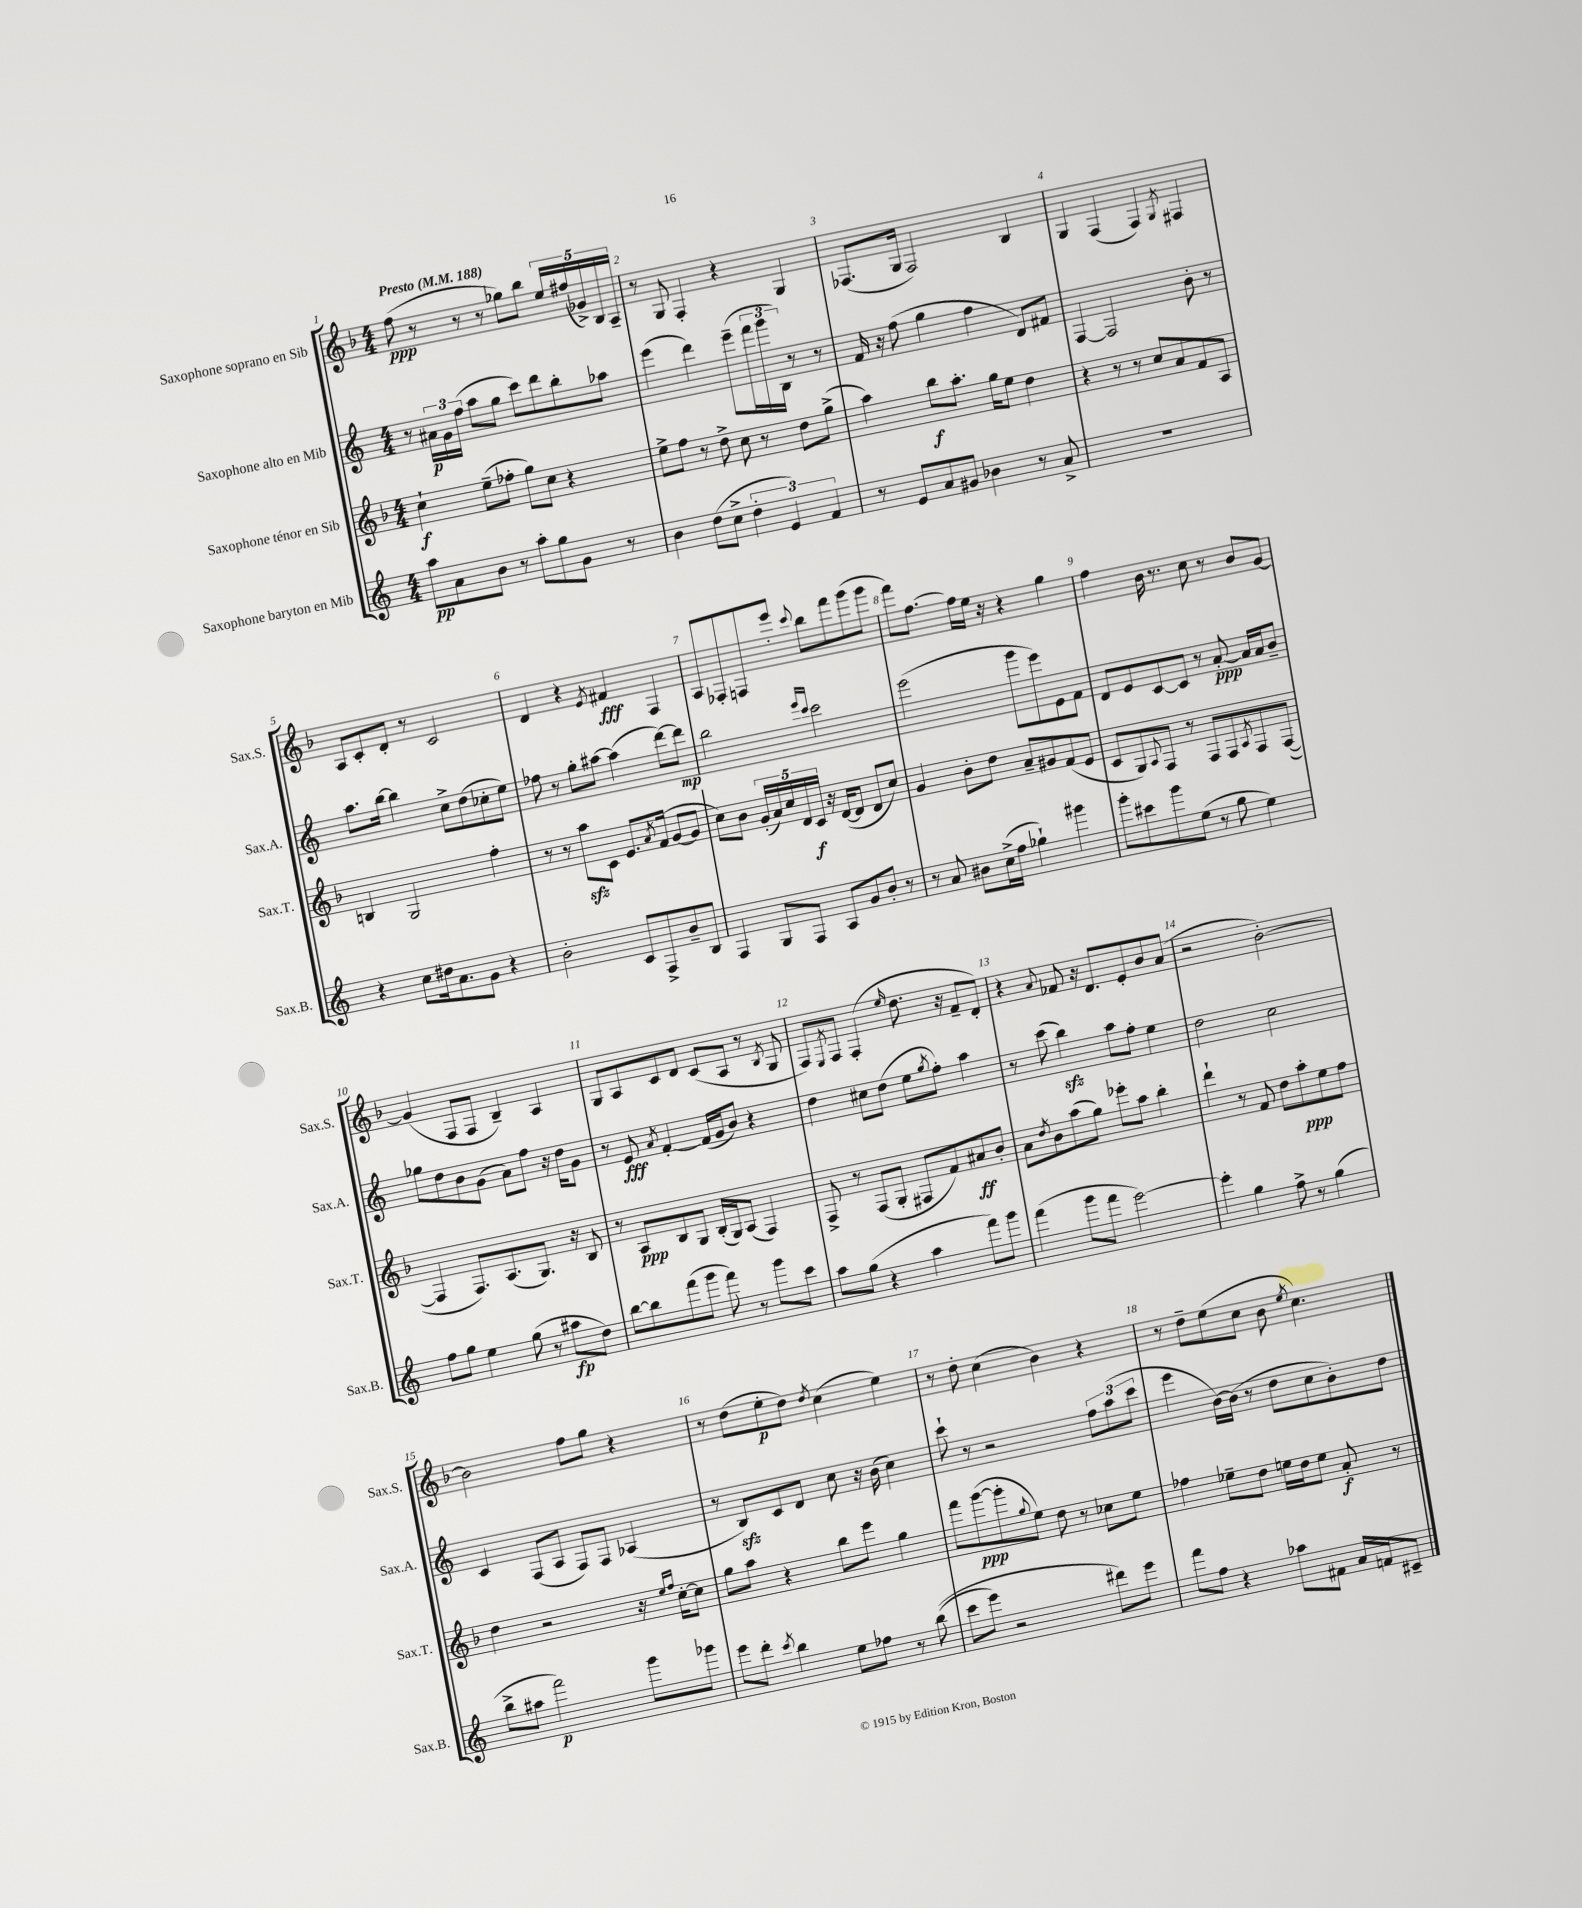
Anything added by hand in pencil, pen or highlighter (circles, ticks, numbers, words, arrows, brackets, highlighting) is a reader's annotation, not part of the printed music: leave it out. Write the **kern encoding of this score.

**kern	**kern	**kern	**kern
*staff4	*staff3	*staff2	*staff1
*clefG2	*clefG2	*clefG2	*clefG2
*k[]	*k[b-]	*k[]	*k[b-]
*M4/4	*M4/4	*M4/4	*M4/4
*MM188	*MM188	*MM188	*MM188
8aa	4cc`	8r	(8ff
8a	.	24a#	8r
.	.	24g	.
.	.	(24ff	.
8b	(8ee~	8aa	8r
8r	8ff-'	8gg	8r
8aa'	8gg)	8ccc)	8gg-)
8gg	8cc	8ddd	8bb-
8g	4r	8bb'	20ee
.	.	.	(20ff#
.	.	.	20g-^)
8r	.	8aa-	.
.	.	.	20B-
.	.	.	20A~
=	=	=	=
4b	8ee^	(4eee	8r
.	8ff	.	8G
(8dd	8r	4ddd)	4F'
8cc^	8dd^	.	.
6dd'	8cc	(8eee~	4r
.	8r	24fff	.
6e)	.	24ggg	.
.	.	24B)	.
.	8dd	8r	4G
6f	.	.	.
.	(8gg^	8r	.
=	=	=	=
8r	4aa)	16f	(8.F-
.	.	16r	.
8e	.	(8ff	.
.	.	.	16G
8a	8bb-	4gg	2F-)
8g#	8.aa'	.	.
4b-	.	4ff	.
.	16gg	.	.
.	8ee	.	.
8r	4dd	8d)	4B-
8a^	.	8f#	.
=	=	=	=
1r	4r	[4F	4G
.	8r	2F]	(4F
.	8r	.	.
.	8cc	.	4F)
.	8a	.	.
.	.	.	8qG
.	8f	8b'	4F#
.	8A	8r	.
=	=	=	=
4r	4B	8.aa	8A
.	.	.	8c'
.	.	[16bb	.
8cc	2G	4bb]	8d'
16dd#	.	.	8r
8.a	.	.	.
.	.	8cc^	2c
8g	.	(8dd	.
4r	4ff'	8cc-'	.
.	.	8ee)	.
=	=	=	=
2b'	8r	8ff-	4d
.	8r	8r	.
.	8aa	8gg'	4r
.	8c	[8aa#	.
.	.	.	8qe
8c	8.e	(4aa#]	4f#
8F^	.	.	.
.	8qa	.	.
.	(16f	.	.
8b~	[8g	[8ddd)	4F
8B	8g]	8ddd]	.
=	=	=	=
4F	8cc)	2bb	8A
.	8b-	.	8F-'
8G	(20g'	.	8F
.	20a)	.	.
.	20cc	.	.
8F	.	.	8eee'
.	20d	.	.
.	20c	.	.
.	.	16qqeee	.
.	.	16qqccc	8qqccc
8A	16r	2ccc	8bb-
.	([16d	.	.
8g	8d]	.	8fff
8b'	8d	.	(8ggg
8r	8cc)	.	8ggg
=	=	=	=
8r	4g	(2eee	8fff)
8a	.	.	[8.ff
8b#	8b-'	.	.
.	.	.	16ff]
(16cc^	8dd	.	16ee
16ff	.	.	16r
4gg-`)	8a~	8ggg	4r
.	8g#	8eee)	.
4ggg#	(8f	8e	4gg
.	8e	8f	.
=	=	=	=
8ggg'	8c	8d	4ff
8ccc#	8G)	8e	.
.	8qqA	.	.
8ggg	8F	[8c	16b-
.	.	.	8.r
(8ee	8r	8c]	.
8r	8F	8r	8cc
8gg	8F	[8a'	8r
.	8qA	.	.
4ee)	8F	16a]	8b-
.	.	16a	.
.	([8F	8b~	[8g
=	=	=	=
8ff	4F]	8gg-	(4g]
8gg	.	8dd	.
4ee	8.F)	8b	8F
.	.	(8g	8F
.	(8.A	.	.
(8gg	.	8a)	4B-~)
8r	8.G)	8ff	.
8aa#	.	16r	4A
.	16r	16dd	.
8dd)	8B-	8g	.
=	=	=	=
[8bb	8r	8r	8G
8bb]	8A	8e	8A
.	.	8qa	.
(8fff	8B-	[4f'	8c
8ggg	8G	.	8d
8fff)	(16B-'	(16f]	(8c
.	16G)	16g	.
8r	(8A	8b)	8A
8ggg	4F)	4r	8r
.	.	.	8qB-
8ccc	.	.	8G
=	=	=	=
8aa	8F^	4dd	8F)
.	.	.	8qE
(8gg	8r	.	8F
4r	(8F	8cc#	(4F'
.	8G'	(8dd	.
.	.	.	16qqee
4aa	8F#	8ee	8.dd
.	.	8qgg	.
.	8f)	8ff')	.
.	.	.	16r
8fff)	8a#	4aa	8f~
8ggg	8b-'	.	8d')
=	=	=	=
(4fff	8a	8r	4r
.	8qdd	.	.
.	8b-	(8ccc	.
.	.	.	8qqa
8ggg	(8aa	4bb)	8f-
8fff	8gg)	.	16r
.	.	.	8.d
[2eee)	8eee-'	8aa	.
.	8aa	8ff'	8e'
.	4bb-'	4ee	8b-
.	.	.	(8a
=	=	=	=
4eee']	4ddd`	2dd	2r
4gg	8r	.	.
.	8f	.	.
8ff^	8dd	2cc	[2b-')
8r	8aa'	.	.
(4gg	8ee	.	.
.	8ff	.	.
=	=	=	=
8bb^	4dd	4c	2b-]
8aa#	.	.	.
2fff)	2r	(8F	.
.	.	8A	.
.	.	8F)	8ff
.	.	8F	8gg
8ggg	16r	(4A-	4r
.	16qqee	.	.
.	16qqff	.	.
.	[16cc'	.	.
8ggg-	8cc]	.	.
=	=	=	=
8eee	8gg	8r	8r
8ddd'	8aa	8B)	(8dd
8qccc	.	.	.
4bb	4r	8c	8ee'
.	.	8d	8dd)
.	.	.	8qdd
8ee	8bb-	8cc	(4cc
8ff-	8eee	16r	.
.	.	(16b	.
8r	4gg	4cc)	4ee)
&((8bb	.	.	.
=	=	=	=
8ccc	8fff	8ccc`	8r
8eee)	([8ggg	8r	8dd'
2r	8ggg']	2r	(4cc
.	8qqgg	.	.
.	8ee)	.	.
.	8dd	.	4b-)
.	8r	.	.
8ddd#&)	8cc-	12ff	4r
.	.	(12aa	.
8eee	8ee	.	.
.	.	12ccc	.
=	=	=	=
8fff	4ff-	4eee	8r
8ff	.	.	8dd~
4r	8ee-~	[16b)	(8ee
.	.	(16b]	.
.	8dd	8r	8cc
8aa-	16ee	8dd	8b-
.	16dd	.	.
.	.	.	8qee
8f#	8ee	8cc	4.cc)
16a	8a'	8b')	.
16f	.	.	.
8c#~	8r	8dd	.
==	==	==	==
*-	*-	*-	*-
